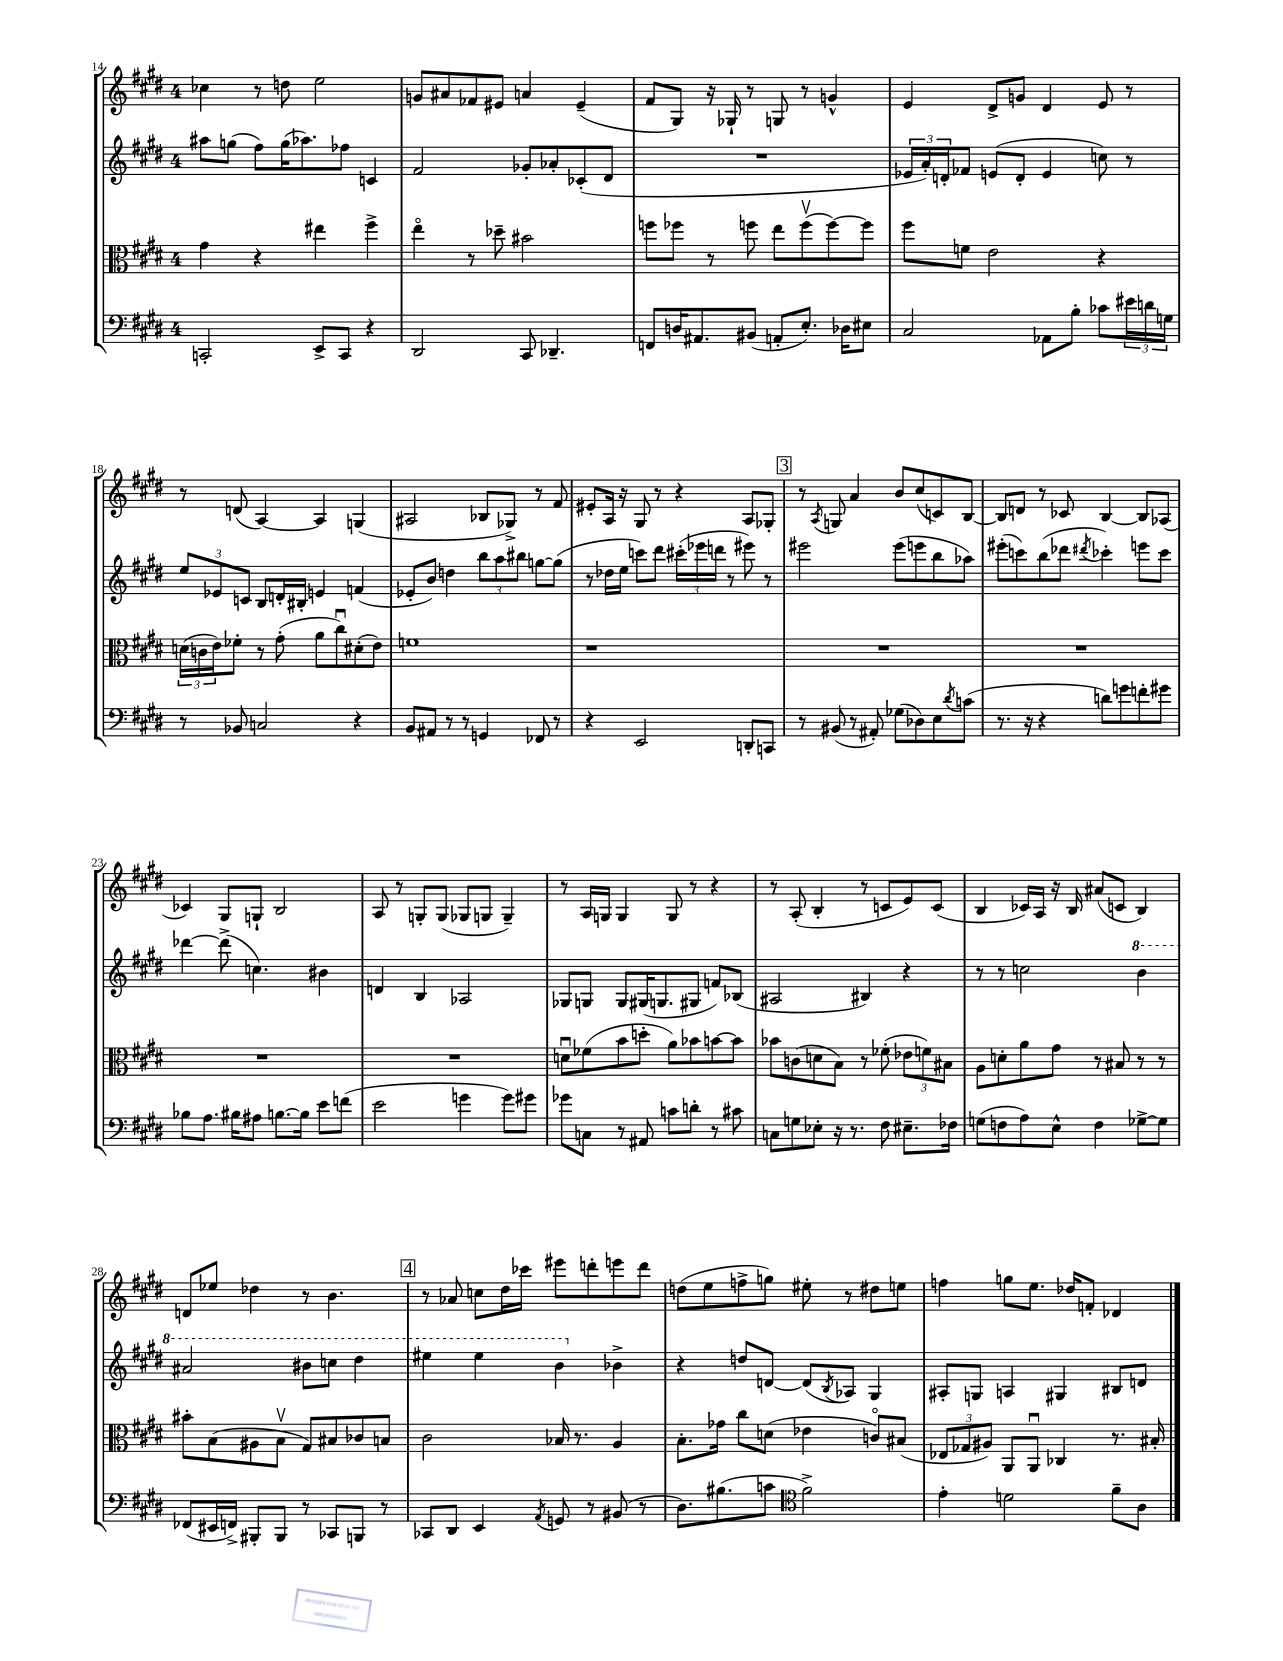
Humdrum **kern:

**kern	**kern	**kern	**kern
*staff4	*staff3	*staff2	*staff1
*clefF4	*clefC3	*clefG2	*clefG2
*k[f#c#g#d#]	*k[f#c#g#d#]	*k[f#c#g#d#]	*k[f#c#g#d#]
*M4/4	*M4/4	*M4/4	*M4/4
2CC'/	4g#\	8aa#\L	4cc-\
.	.	(8gg\J	.
.	4r	8ff#\L)	8r
.	.	(16gg\K	8dd\
.	.	8.aa-\)	.
8EE^/L	4ee#\	.	2ee\
8CC/J	.	8ff-\J	.
4r	4ff#^\	4c/	.
=	=	=	=
2DD#/	4eeo\	2f#/	8g/L
.	.	.	8a#/
.	8r	.	8f-/
.	8dd-~\	.	8e#/J
8CC#/	2b#\	8g-'/L	4a/
4.DD-~/	.	8a-'/	.
.	.	(8c-'/	(4e#~/
.	.	8d#/J	.
=	=	=	=
8FF/L	8ff\L	1r	8f#/L
16D/K	8ff-\J	.	8G#/J)
8.AA#/	.	.	.
.	8r	.	16r
.	.	.	16G-`/
(8BB#/J	8ff\	.	8r
8AA'/L	8ee\L	.	8G/
8.E'/J)	(8ffv\	.	8r
.	[8ff\)	.	4g^^/
16D-\LK	.	.	.
8E#\J	8ff\]J	.	.
=	=	=	=
2C#/	8ff#\L	24e-/LL	4e/
.	.	24a'/)	.
.	.	24d'/J	.
.	8f\J	8f-/J	.
.	2e\	(8e/L	8d#^/L
.	.	8d'/J	8g/J
8AA-\L	.	4e/	4d#/
8B'\J	.	.	.
8c-\L	4r	8cc\)	8e/
24e#\L	.	8r	8r
24d\	.	.	.
24G\JJ	.	.	.
=	=	=	=
8r	(24d\LL	12ee/L	8r
.	24c\	.	.
.	24e\J)	12e-/	.
8BB-/	8f-'\J	.	(8d/
.	.	12c/J	.
2C/	8r	8B/L	[4A/)
.	(8g#'\	16d'/L	.
.	.	16B#'/JJ	.
.	8a\L	4e/	4A/]
.	8cc#u\)	.	.
4r	(8d#'\	(4f/	(4G/
.	8e\J)	.	.
=	=	=	=
8BB/L	1f	8e-'/L	2A#/
8AA#/J	.	8b/J)	.
8r	.	4dd\	.
8r	.	.	.
4GG/	.	12bb\L	8B-/L
.	.	12aa\	.
.	.	.	8G-^/J)
.	.	12bb#\J	.
8FF-/	.	[8gg\L	8r
8r	.	(8gg\]J	8f#/
=	=	=	=
4r	1r	8r	8e#'/L
.	.	16dd-\LL	16A/Jk
.	.	16ee\JJ	16r
2EE/	.	8ccc\L)	8G#/
.	.	8ddd#\J	8r
.	.	(24ccc#'\LL	4r
.	.	24eee-\	.
.	.	24ddd\JJ	.
.	.	8r	.
8DD'/L	.	8eee#\)	8A/L
8CC/J	.	8r	8G-'/J
=	=	=	=
8r	1r	2eee#\	8r
.	.	.	8qA/
(8BB#/	.	.	8G/
8r	.	.	4a/
8AA#'/)	.	.	.
(8G-\L	.	(8eee#\L	8b/L
8D-\)	.	8eee\	(8cc#/
8E\	.	8bb\	8c/)
8qd#/	.	.	.
(8c\J	.	8aa-\J)	[8B/J
=	=	=	=
8.r	1r	(8eee#'\L	8B/]L
.	.	8ccc\)	8d/J
16r	.	.	.
4r	.	(8bb\	8r
.	.	8ddd-\J	8c-/
.	.	8qddd#/	.
8d\L)	.	4ccc-'\)	[4B/
8g\	.	.	.
8f'\	.	8eee\L	8B/]L
8g#\J	.	8ccc-\J	(8A-/J
=	=	=	=
8B-\L	1r	[4ddd-\	4c-/)
8.A\J	.	.	.
.	.	(8ddd-^\]	8G#/L
16B#\LK	.	.	.
8A#\J	.	4.cc\)	8G`/J
[8.B\L	.	.	2B/
16B\]Jk	.	.	.
8e\L	.	4b#\	.
(8f\J	.	.	.
=	=	=	=
2e\	1r	4d/	8A/
.	.	.	8r
.	.	4B/	8G'/L
.	.	.	(8G/J
4g\	.	2A-/	8G-/L
.	.	.	8G/J
8g\L)	.	.	4G~/)
8g#\J	.	.	.
=	=	=	=
8g-\L	8du\L	8G-/L	8r
8C\J	(8f-\	8G/J	16A/LL
.	.	.	16G/JJ
8r	8b\	8G/L	4G/
8AA#/	8dd'\J	(16G#/K	.
.	.	8.G/	.
8c\L	8a\L)	.	8G/
8d'\J	8b-\	8G#/J	8r
8r	[8b\	8f/L)	4r
8c#\	8b\]J	(8B-/J	.
=	=	=	=
8C\L	8b-\L	2A#/	8r
8G\	(8c\	.	(8A'/
8E-'\J	8d\	.	4B'/
16r	8B\J)	.	.
8.r	.	.	.
.	8r	4B#/)	8r
8F#\	(8f-'\	.	8c/L
8.E#~\L	12e-\L	4r	8e/)
.	12f\)	.	.
.	.	.	(8c/J
.	12B#\J	.	.
16F-\Jk	.	.	.
=	=	=	=
(8G\L	8A\L	8r	4B/
8F\	8d'\	8r	.
8A\)	8a\	2cc\	16c-/LL)
.	.	.	16A/JJ
8E^^\J	8g#\J	.	16r
.	.	.	16B/
4F\	8r	.	(8a#/L
.	8B#/	.	8c/J
[8G-^\L	8r	4bb\	4B/)
8G-\]J	8r	.	.
=	=	=	=
(8FF-/L	8b#'\L	2aa#/	8d/L
16EE#/L	(8B\	.	8ee-/J
16FF^/JJ)	.	.	.
8BBB#'/L	8A#\	.	4dd-\
8BBB#/J	8Bv\J	.	.
8r	8G#/L)	8bb#\L	8r
8CC-/L	8B#/	8ccc\J	4.b\
8BBB/J	8c-/	4ddd#\	.
8r	8B/J	.	.
=	=	=	=
8CC-/L	2c#\	4eee#\	8r
8DD#/J	.	.	8a-/
4EE/	.	4eee#\	8cc\L
.	.	.	16dd#\L
.	.	.	16ccc-\JJ
8qAA/	.	.	.
8GG/	16B-/	4bb\	8eee#\L
.	8.r	.	.
8r	.	.	8ddd'\
(8BB#/	4A/	4b-^\	8eee\
8r	.	.	8ddd\J
=	=	=	=
8.D#\L)	8.B'\L	4r	(8dd\L
.	.	.	8ee\
(8.B#\	16g-\Jk	.	.
.	8cc#\L	8dd/L	8ff^\
8c\J	(8d\J	[8d/J	8gg\J)
*clefC4	*	*	*
2f#^\)	4e-\	(8d/]L	8ee#'\
.	.	8qB/	.
.	.	8A-/J)	8r
.	8co/L)	4G#/	8dd#\L
.	(8B#/J	.	8ee\J
=	=	=	=
4e'\	12E-/L	8A#'/L	4ff\
.	12G-/	.	.
.	.	8G/J	.
.	12A#/J)	.	.
2d\	8AA/L	4A/	8gg\L
.	8AAu/J	.	8.ee\J
.	4C-/	4G#/	.
.	.	.	16dd-/LK
.	.	.	8f'/J
8f#~\L	8.r	8B#/L	4d-/
8A\J	.	8d/J	.
.	16B#'/	.	.
==	==	==	==
*-	*-	*-	*-
